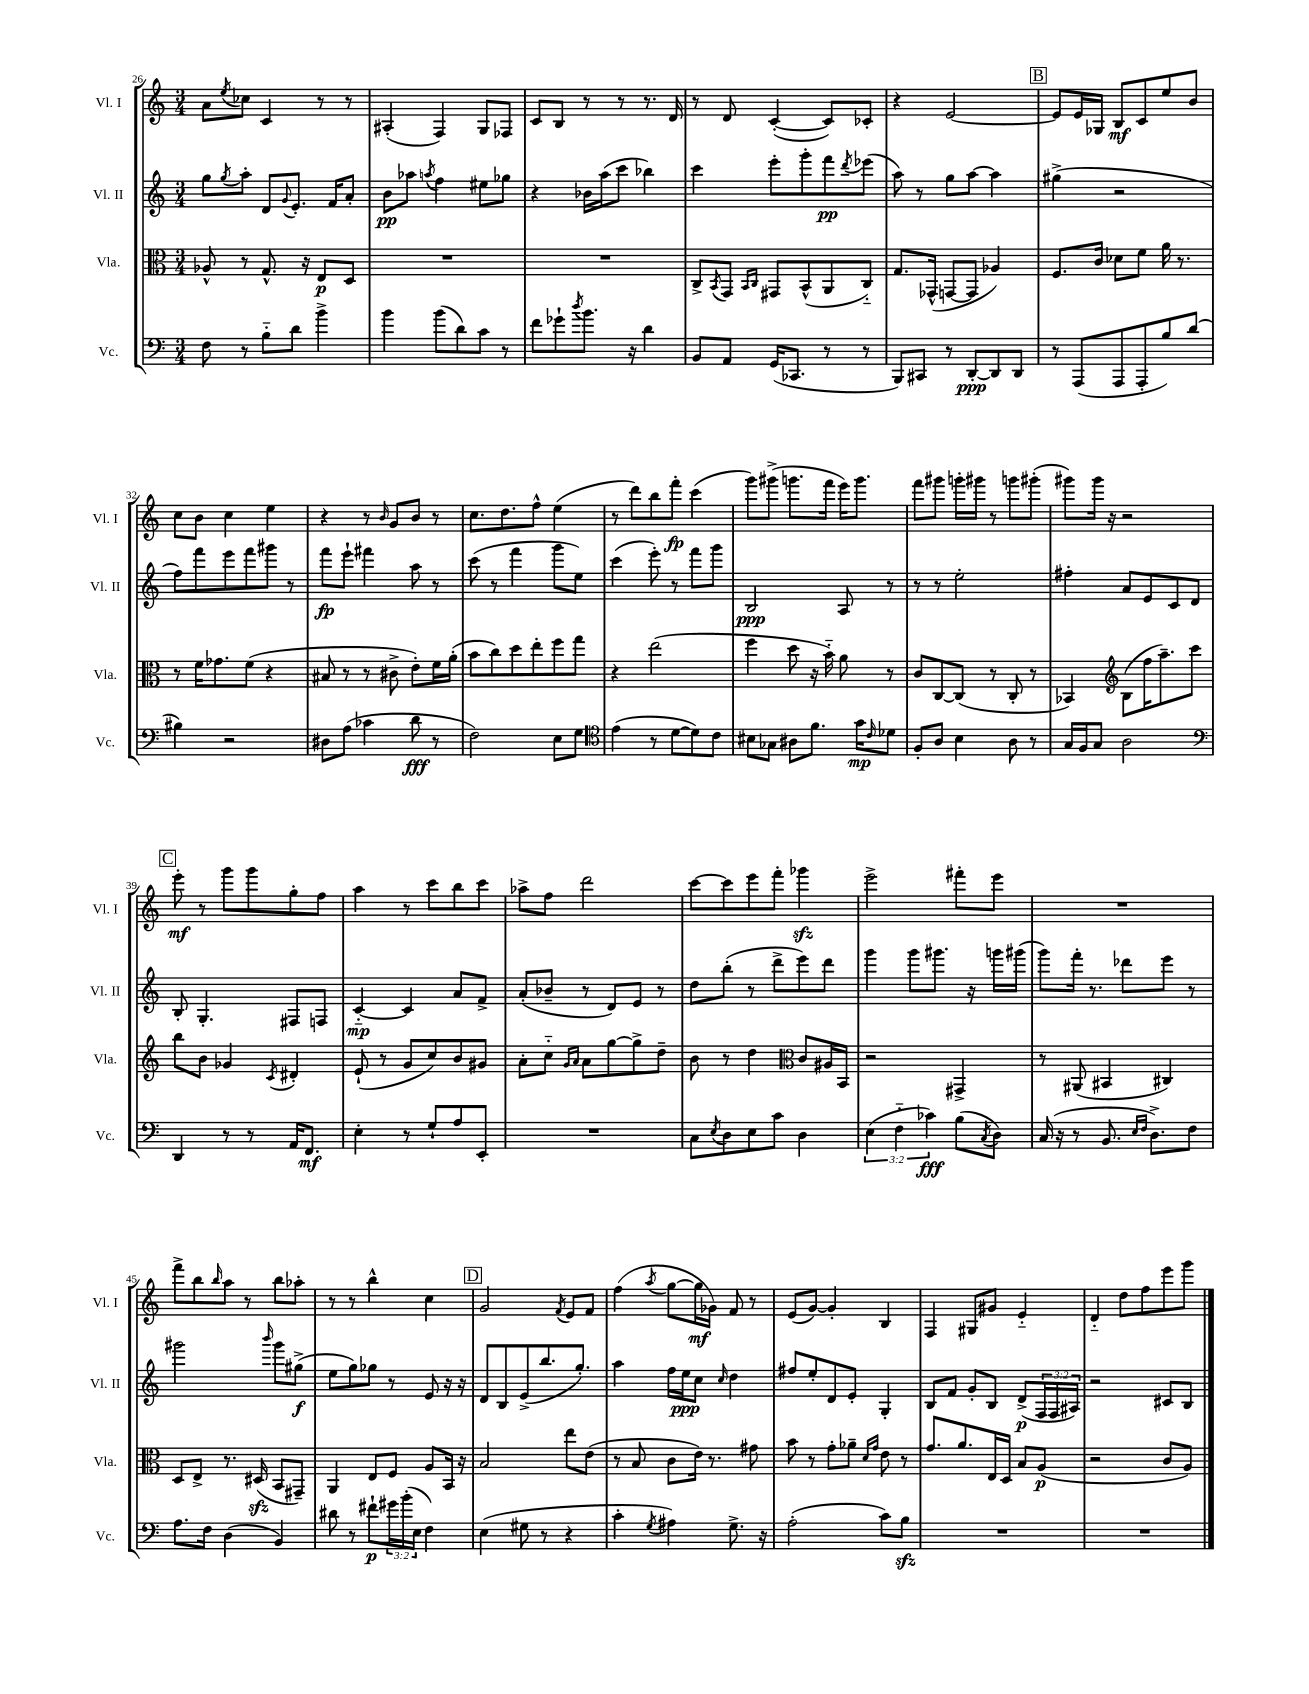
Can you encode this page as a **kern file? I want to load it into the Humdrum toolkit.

**kern	**dynam	**kern	**dynam	**kern	**dynam	**kern	**dynam
*part4	*part4	*part3	*part3	*part2	*part2	*part1	*part1
*staff4	*staff4	*staff3	*staff3	*staff2	*staff2	*staff1	*staff1
*I"Vc.	*	*I"Vla.	*	*I"Vl. II	*	*I"Vl. I	*
*I'Vc.	*	*I'Vla.	*	*I'Vl. II	*	*I'Vl. I	*
*clefF4	*	*clefC3	*	*clefG2	*	*clefG2	*
*k[]	*	*k[]	*	*k[]	*	*k[]	*
*M3/4	*	*M3/4	*	*M3/4	*	*M3/4	*
=26	=26	=26	=26	=26	=26	=26	=26
8F\	.	8A-X^^/	.	8gg\L	.	8a\L	.
.	.	.	.	8qgg/	.	8qee/	.
8r	.	8r	.	8aa'\J	.	8cc-X\J	.
8B\L	.	8.G^^/	.	8d/L	.	4c/	.
.	.	.	.	8qqg/	.	.	.
8d\J	.	.	.	8.e'/J	.	.	.
.	.	16r	.	.	.	.	.
4b^\	.	8E/L	p	.	.	8r	.
.	.	.	.	16f/KL	.	.	.
.	.	8D/J	.	8a'/J	.	8r	.
=27	=27	=27	=27	=27	=27	=27	=27
4b\	.	2.r	.	8b\L	pp	(4A#X'/	.
.	.	.	.	8aa-X\J	.	.	.
.	.	.	.	8qaan/	.	.	.
(8b\L	.	.	.	4ff\	.	4F/)	.
8d\)	.	.	.	.	.	.	.
8c\J	.	.	.	8ee#X\L	.	8G/L	.
8r	.	.	.	8gg-X\J	.	8F-X/J	.
=28	=28	=28	=28	=28	=28	=28	=28
8f\L	.	2.r	.	4r	.	8c/L	.
8g-X`\	.	.	.	.	.	8B/J	.
8qdd/	.	.	.	.	.	.	.
8.b\J	.	.	.	16b-X\LL	.	8r	.
.	.	.	.	(16aa\J	.	.	.
.	.	.	.	8ccc\J	.	8r	.
16r	.	.	.	.	.	.	.
4d\	.	.	.	4bb-X\)	.	8.r	.
.	.	.	.	.	.	16d/	.
=29	=29	=29	=29	=29	=29	=29	=29
8BB/L	.	8C^/L	.	4ccc\	.	8r	.
.	.	8qBB/	.	.	.	.	.
8AA/J	.	8GG/J	.	.	.	8d/	.
.	.	16qqBB/LL	.	.	.	.	.
.	.	16qqC/JJ	.	.	.	.	.
(16GG/KL	.	8GG#X/L	.	8eee'\L	.	([4c'/	.
8.CC-X/J	.	.	.	.	.	.	.
.	.	(8BB^^/	.	8ggg'\	.	.	.
8r	.	8AA/	.	8fff\	pp	8c/L])	.
.	.	.	.	8qddd/	.	.	.
8r	.	8C/J)	.	(8eee-X\J	.	8c-X'/J	.
=30	=30	=30	=30	=30	=30	=30	=30
8BBB/L)	.	8.G/L	.	8aa\)	.	4r	.
8CC#X/J	.	.	.	8r	.	.	.
.	.	(16GG-X^^/Jk	.	.	.	.	.
8r	.	[8GGn/L	.	8gg\L	.	[2e/	.
[8DD'/L	ppp	8GG/J]	.	[8aa\J	.	.	.
8DD/]	.	4A-X/)	.	4aa\]	.	.	.
8DD/J	.	.	.	.	.	.	.
!!LO:REH:place=s1:t=B
=31	=31	=31	=31	=31	=31	=31	=31
8r	.	8.F/L	.	(4gg#X^\	.	8e/L]	.
(8AAA/L	.	.	.	.	.	16e/L	.
.	.	16c/Jk	.	.	.	16G-X/JJ	.
8AAA/	.	8d-X\L	.	2r	.	8B/L	mf
8AAA'/	.	8f\J	.	.	.	8c/	.
8B/)	.	16a\	.	.	.	8ee/	.
.	.	8.r	.	.	.	.	.
(8d/J	.	.	.	.	.	8b/J	.
!!LO:LB:g=z
=32	=32	=32	=32	=32	=32	=32	=32
4B#X\)	.	8r	.	8ff\L)	.	8cc\L	.
.	.	16f\KL	.	8fff\	.	8b\J	.
.	.	8.g-X\	.	.	.	.	.
2r	.	.	.	8eee\	.	4cc\	.
.	.	(8f\J	.	8fff\	.	.	.
.	.	4r	.	8ggg#X\J	.	4ee\	.
.	.	.	.	8r	.	.	.
=33	=33	=33	=33	=33	=33	=33	=33
8D#X\L	.	8B#X/	.	8fff\L	fp	4r	.
(8A\J	.	8r	.	8eee`\J	.	.	.
4c-X\	.	8r	.	4fff#X\	.	8r	.
.	.	.	.	.	.	16qqb/	.
.	.	8c#X^\	.	.	.	8g/L	.
8d\	fff	8e'\L)	.	8aa\	.	8b/J	.
8r	.	16f\L	.	8r	.	8r	.
.	.	(16a'\JJ	.	.	.	.	.
=34	=34	=34	=34	=34	=34	=34	=34
2F\)	.	8b\L	.	(8ccc\	.	8.cc\L	.
.	.	8cc\)	.	8r	.	.	.
.	.	.	.	.	.	8.dd\	.
.	.	8dd\	.	4fff\	.	.	.
.	.	8ee'\	.	.	.	8ff^^\J	.
8E\L	.	8ff\	.	8ggg\L	.	(4ee\	.
8G\J	.	8gg\J	.	8ee\J)	.	.	.
=35	=35	=35	=35	=35	=35	=35	=35
*clefC4	*	*	*	*	*	*	*
(4e\	.	4r	.	(4ccc\	.	8r	.
.	.	.	.	.	.	8ddd\L)	.
8r	.	(2ee\	.	8eee'\)	.	8bb\	.
[8d\L	.	.	.	8r	.	8fff'\J	fp
8d\])	.	.	.	8fff\L	.	(4ccc\	.
8c\J	.	.	.	8ggg\J	.	.	.
=36	=36	=36	=36	=36	=36	=36	=36
8B#X\L	.	4ff\	.	2B/	ppp	8ggg\L)	.
8G-X\J	.	.	.	.	.	(8ggg#X^\J	.
8A#X\L	.	8dd\	.	.	.	8.gggn\L	.
8.f\J	.	16r	.	.	.	.	.
.	.	16b\)	.	.	.	16fff\Jk	.
.	.	8a\	.	8A/	.	16eee\KL)	.
16g\KL	mp	.	.	.	.	8.ggg\J	.
16qqc/	.	.	.	.	.	.	.
8d-X\J	.	8r	.	8r	.	.	.
=37	=37	=37	=37	=37	=37	=37	=37
8F'/L	.	8c/L	.	8r	.	8fff\L	.
8A/J	.	[8C/	.	8r	.	8ggg#X\J	.
4B\	.	(8C/J]	.	2ee'\	.	16gggn'\LL	.
.	.	.	.	.	.	16ggg#X\JJ	.
.	.	8r	.	.	.	8r	.
8A\	.	8C'/	.	.	.	8gggn\L	.
8r	.	8r	.	.	.	(8ggg#X'\J	.
=38	=38	=38	=38	=38	=38	=38	=38
16G/LL	.	4BB-X/)	.	4ff#X'\	.	8ggg#X\L)	.
16F/J	.	.	.	.	.	.	.
8G/J	.	.	.	.	.	16ggg#\Jk	.
.	.	.	.	.	.	16r	.
*	*	*clefG2	*	*	*	*	*
2A\	.	(8B\L	.	8a/L	.	2r	.
.	.	16ff\K	.	8e/	.	.	.
.	.	8.aa~\)	.	.	.	.	.
.	.	.	.	8c/	.	.	.
.	.	8ccc\J	.	8d/J	.	.	.
!!LO:LB:g=z
!!LO:REH:place=s1:t=C
=39	=39	=39	=39	=39	=39	=39	=39
*clefF4	*	*	*	*	*	*	*
4DD/	.	8bb\L	.	8B'/	.	8eee'\	mf
.	.	8b\J	.	4.G'/	.	8r	.
8r	.	4g-X/	.	.	.	8ggg\L	.
8r	.	.	.	.	.	8ggg\	.
.	.	8qc/	.	.	.	.	.
16AA/KL	.	4d#X'/	.	8F#X/L	.	8gg'\	.
8.FF/J	mf	.	.	.	.	.	.
.	.	.	.	8Fn/J	.	8ff\J	.
=40	=40	=40	=40	=40	=40	=40	=40
4E'\	.	(8e`/	.	[4c/	mp	4aa\	.
.	.	8r	.	.	.	.	.
8r	.	8g/L	.	4c/]	.	8r	.
8G`/L	.	8cc/)	.	.	.	8ccc\L	.
8A/	.	8b/	.	8a/L	.	8bb\	.
8EE'/J	.	8g#X/J	.	8f^/J	.	8ccc\J	.
=41	=41	=41	=41	=41	=41	=41	=41
2.r	.	8a'\L	.	(8a'/L	.	8aa-X^\L	.
.	.	8cc\J	.	8b-X~/J	.	8ff\J	.
.	.	16qqg/LL	.	.	.	.	.
.	.	16qqa/JJ	.	.	.	.	.
.	.	8a\L	.	8r	.	2ddd\	.
.	.	[8gg\	.	8d/L)	.	.	.
.	.	8gg^\]	.	8e/J	.	.	.
.	.	8dd~\J	.	8r	.	.	.
=42	=42	=42	=42	=42	=42	=42	=42
8C\L	.	8b\	.	8dd\L	.	[8ccc\L	.
8qE/	.	.	.	.	.	.	.
8D\	.	8r	.	(8bb'\J	.	8ccc\]	.
8E\	.	4dd\	.	8r	.	8eee\	.
8c\J	.	.	.	8ddd^\L	.	8fff'\J	.
*	*	*clefC3	*	*	*	*	*
4D\	.	8c/L	.	8eee\)	.	4ggg-Xzz\	.
.	.	16A#X/L	.	8ddd\J	.	.	.
.	.	16BB/JJ	.	.	.	.	.
=43	=43	=43	=43	=43	=43	=43	=43
(6E\	.	2r	.	4ggg\	.	2eee^\	.
6F\	.	.	.	.	.	.	.
.	.	.	.	8ggg\L	.	.	.
6c-X\)	fff	.	.	.	.	.	.
.	.	.	.	8.ggg#X\J	.	.	.
(8B\L	.	4GG#X^/	.	.	.	8fff#X'\L	.
.	.	.	.	16r	.	.	.
8qC/	.	.	.	.	.	.	.
8D\J)	.	.	.	16gggn\LL	.	8eee\J	.
.	.	.	.	(16ggg#X\JJ	.	.	.
=44	=44	=44	=44	=44	=44	=44	=44
(16C/	.	8r	.	8ggg\L)	.	2.r	.
16r	.	.	.	.	.	.	.
8r	.	(8AA#X/	.	16fff'\Jk	.	.	.
.	.	.	.	8.r	.	.	.
8.BB/	.	4BB#X/	.	.	.	.	.
.	.	.	.	8ddd-X\L	.	.	.
16qqE/LL	.	.	.	.	.	.	.
16qqF/JJ	.	.	.	.	.	.	.
8.D^\L)	.	.	.	.	.	.	.
.	.	4C#X/)	.	8eee\J	.	.	.
8F\J	.	.	.	8r	.	.	.
!!LO:LB:g=z
=45	=45	=45	=45	=45	=45	=45	=45
8.A\L	.	8D/L	.	2ggg#X\	.	8fff^\L	.
.	.	8E^/J	.	.	.	8bb\	.
16F\Jk	.	.	.	.	.	.	.
.	.	.	.	.	.	16qqbb/	.
(4D\	.	8.r	.	.	.	8aa\J	.
.	.	.	.	.	.	8r	.
.	.	(16D#Xzz/	.	.	.	.	.
.	.	.	.	16qqbbb/	.	.	.
4BB/)	.	8BB/L	.	8ggg#\L	.	8bb\L	.
.	.	8GG#X~/J)	.	(8gg#X^\J	f	8aa-X'\J	.
=46	=46	=46	=46	=46	=46	=46	=46
8d#X\	.	4AA/	.	8ee\L	.	8r	.
8r	.	.	.	8gg\)	.	8r	.
8f#X`\L	p	8E/L	.	8gg-X\J	.	4bb^^\	.
24g#X\L	.	8F/J	.	8r	.	.	.
(24b'\	.	.	.	.	.	.	.
24E\JJ	.	.	.	.	.	.	.
4F\)	.	8A/L	.	8e/	.	4cc\	.
.	.	16BB/Jk	.	16r	.	.	.
.	.	16r	.	16r	.	.	.
!!LO:REH:place=s1:t=D
=47	=47	=47	=47	=47	=47	=47	=47
(4E\	.	2B/	.	8d/L	.	2g/	.
.	.	.	.	8B/	.	.	.
8G#X\	.	.	.	(8e^/	.	.	.
8r	.	.	.	8.bb/	.	.	.
.	.	.	.	.	.	8qf/	.
4r	.	8ee\L	.	.	.	8e/L	.
.	.	.	.	8.gg'/J)	.	.	.
.	.	(8e\J	.	.	.	8f/J	.
=48	=48	=48	=48	=48	=48	=48	=48
4c'\	.	8r	.	4aa\	.	(4ff\	.
.	.	8B/	.	.	.	.	.
8qG/	.	.	.	.	.	8qaa/	.
4A#X\)	.	8c\L	.	16ff\LL	.	[8gg\L	.
.	.	.	.	16ee\J	ppp	.	.
.	.	16e\Jk)	.	8cc\J	.	16gg\L]	mf
.	.	8.r	.	.	.	16g-X\JJ)	.
.	.	.	.	16qqcc/	.	.	.
8.G^\	.	.	.	4dd\	.	8f/	.
.	.	8g#X\	.	.	.	8r	.
16r	.	.	.	.	.	.	.
=49	=49	=49	=49	=49	=49	=49	=49
(2A'\	.	8b\	.	8ff#X/L	.	(8e/L	.
.	.	8r	.	8ee'/	.	[8g/J)	.
.	.	8g'\L	.	8d/	.	4g'/]	.
.	.	8a-X~\J	.	8e'/J	.	.	.
.	.	16qqd/LL	.	.	.	.	.
.	.	16qqg/JJ	.	.	.	.	.
8c\L)	.	8e\	.	4G'/	.	4B/	.
8Bzz\J	.	8r	.	.	.	.	.
=50	=50	=50	=50	=50	=50	=50	=50
2.r	.	8.g/L	.	8B/L	.	4F/	.
.	.	.	.	8f/J	.	.	.
.	.	8.a/	.	.	.	.	.
.	.	.	.	8g'/L	.	8G#X/L	.
.	.	16E/L	.	8B/J	.	8g#X/J	.
.	.	16D/JJ	.	.	.	.	.
.	.	8B/L	.	(8d^/L	p	4e/	.
.	.	(8A/J	p	24F/L	.	.	.
.	.	.	.	24F/	.	.	.
.	.	.	.	24A#X/JJ)	.	.	.
=51	=51	=51	=51	=51	=51	=51	=51
2.r	.	2r	.	2r	.	4d/	.
.	.	.	.	.	.	8dd\L	.
.	.	.	.	.	.	8ff\	.
.	.	8c/L	.	8c#X/L	.	8eee\	.
.	.	8A/J)	.	8B/J	.	8ggg\J	.
==	==	==	==	==	==	==	==
*-	*-	*-	*-	*-	*-	*-	*-
